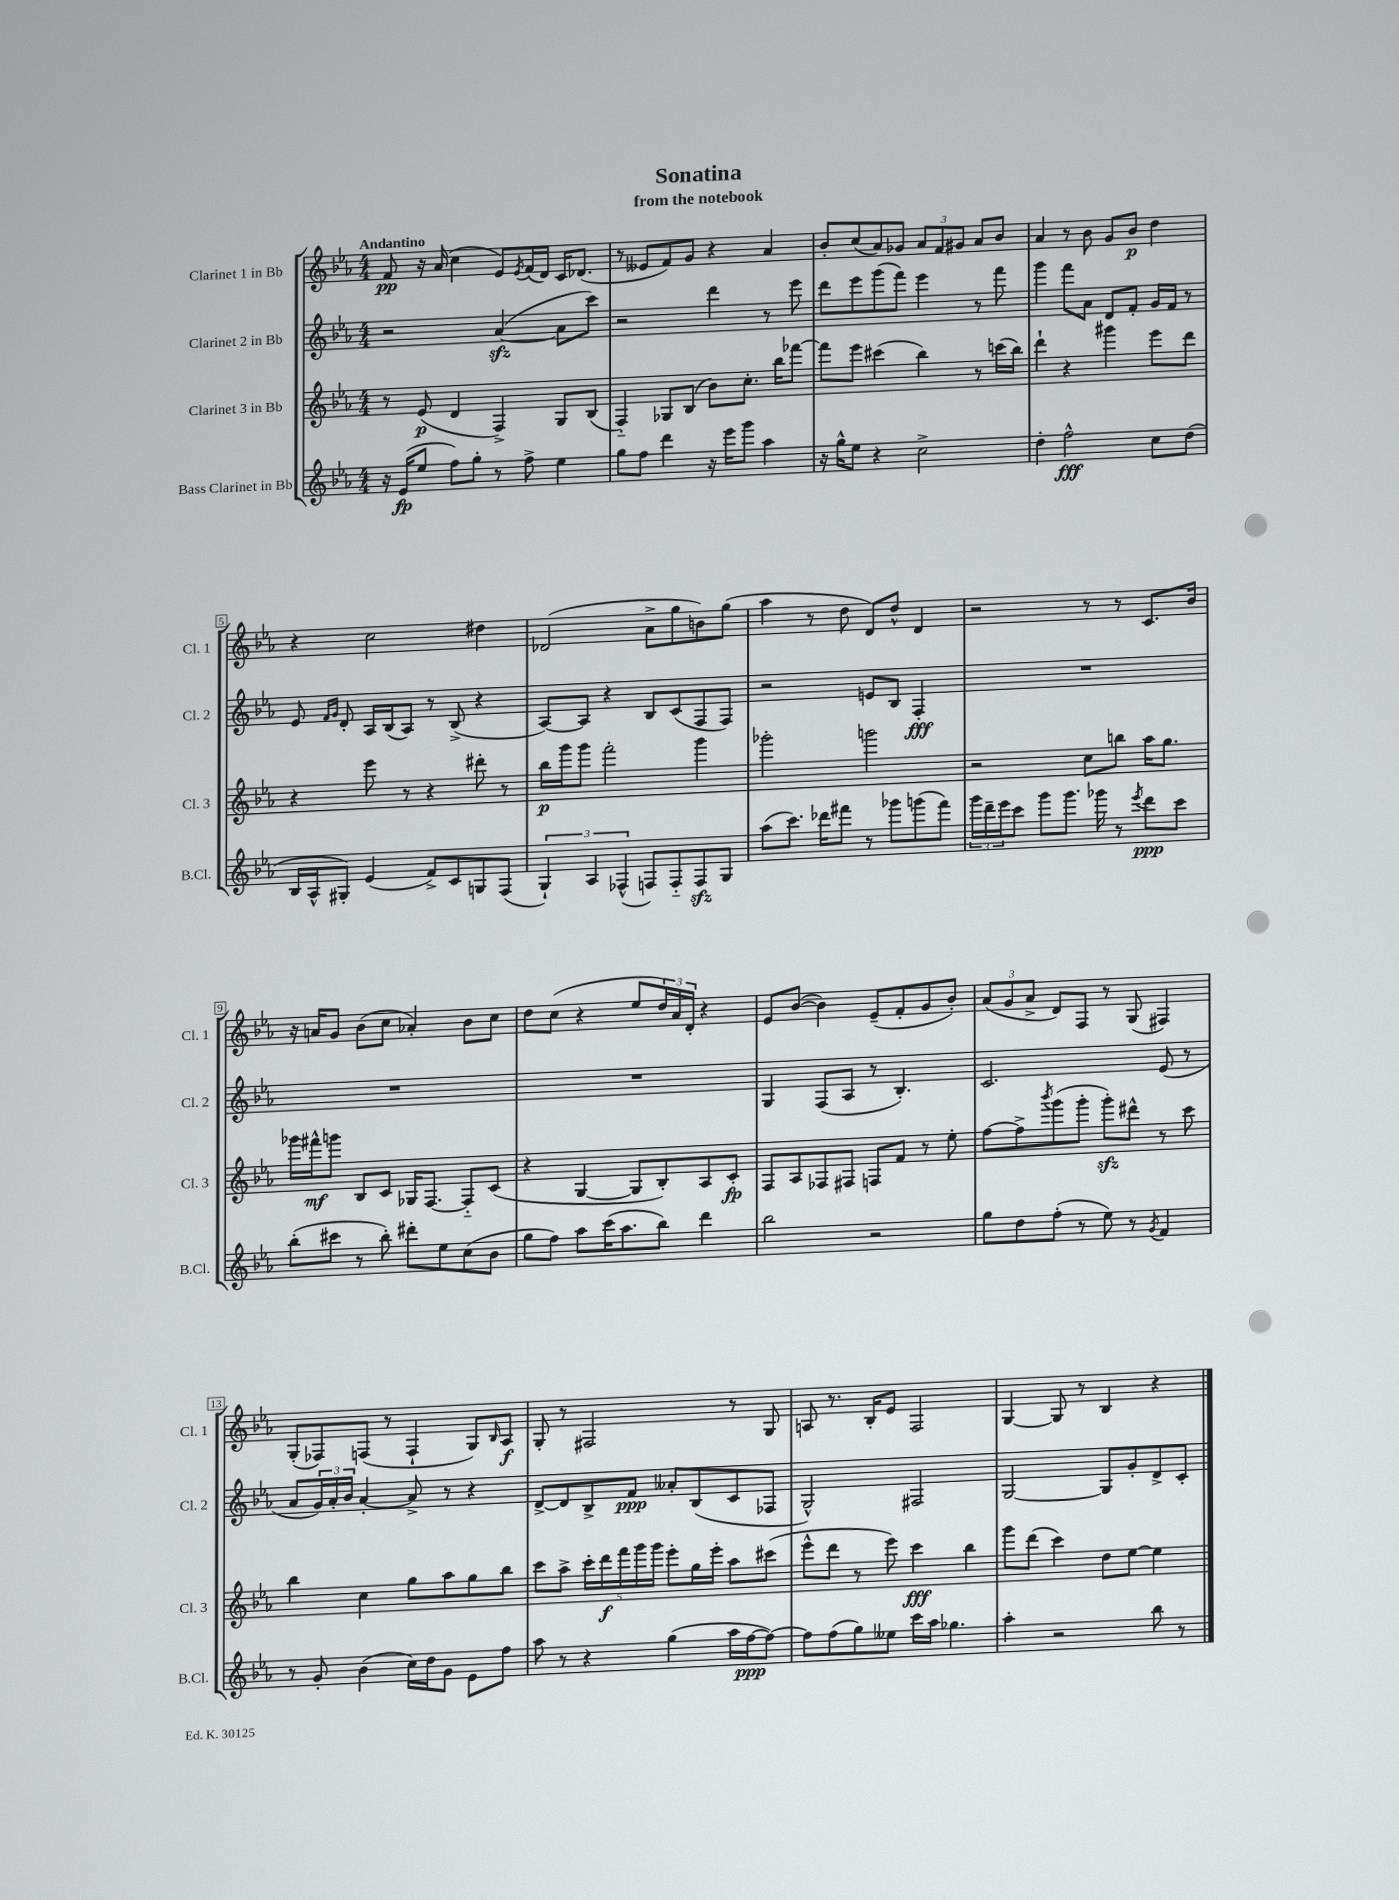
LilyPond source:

\header { title = "Sonatina" subtitle = "from the notebook" }
<<
\new StaffGroup <<
\new Staff = "s0" \with { instrumentName = "Clarinet 1 in Bb" shortInstrumentName = "Cl. 1" } {
    \clef treble \key ees \major \numericTimeSignature \time 4/4 \tempo "Andantino"
    f'8\pp r16 aes'16( c''4 ees'8) \acciaccatura { ees'8 } f'16( d'16) c'16 des'8.( |
    r8 eeses'8 f'8) g'8 r4 aes'4 |
    bes'8-. c''8( aes'8) ges'8 \tuplet 3/2 { aes'8 f'8 gis'8 } aes'8 bes'8 |
    aes'4 r8 bes'8 g'8 bes'8\p d''4 |
    r4 c''2 dis''4 |
    des'2( aes'8-> g''8 b'8) g''8( |
    aes''4 r8 d''8 d'8) d''8-^ d'4 |
    r2 r8 r8 c'8. bes'16 |
    r16 a'16 g'8 bes'8( c''8 aes'4-.) bes'8 c''8 |
    d''8 c''8( r4 ees''8 \tuplet 3/2 { d''16) aes'16 d'16-. } r4 |
    ees'8 bes'8~( bes'4) ees'8--( f'8-. g'8 bes'8-.) |
    \tuplet 3/2 { aes'8( g'8 aes'8-> } d'8) f8 r8 g8( fis4) |
    g8-.( fes8) f8( r8 f4-! g8) \grace { bes16 } aes8\f |
    g8-. r8 fis2 r8 g8 |
    a8 r8. bes16-. ees'8 f2 |
    g4~ g8 r8 bes4 r4 \bar "|." |
}
\new Staff = "s1" \with { instrumentName = "Clarinet 2 in Bb" shortInstrumentName = "Cl. 2" } {
    \clef treble \key ees \major \numericTimeSignature \time 4/4
    r2 aes'4~\sfz( aes'8 c'''8) |
    r2 d'''4 r8 ees'''8 |
    d'''8 ees'''8 g'''8( f'''8) ees'''4 r8 f'''8 |
    g'''4 f'''8 aes'8 d'8 f'8-. g'16 f'16 r8 |
    ees'8 \grace { f'16 g'16 } d'8-. aes16 bes16( aes8) r8 bes8->( r4 |
    aes8~) aes8 r4 bes8 c'8( f8 f8) |
    r2 e'8 bes8 f4-.\fff |
    R1 |
    R1 |
    R1 |
    g4 f8( aes8 r8 bes4.-.) |
    c'2. ees'8( r8 |
    aes'8 \tuplet 3/2 { g'16) aes'16-. bes'16 } aes'4~-. aes'8-> r8 r4 |
    d'8~-> d'8 bes8-> f'8\ppp aeses'8-. bes8( c'8 fes8 |
    g2-^) fis2 |
    g2~ g8 g'8-. d'8-> c'8-. \bar "|." |
}
\new Staff = "s2" \with { instrumentName = "Clarinet 3 in Bb" shortInstrumentName = "Cl. 3" } {
    \clef treble \key ees \major \numericTimeSignature \time 4/4
    r8 ees'8\p( d'4 f4->) g8 bes8( |
    f4-_) ges8 bes8( bes'8) c''8.-. bes''16 fes'''8~ |
    fes'''8 ees'''8 cis'''4( bes''4) r8 c'''16( bes''16) |
    d'''4-! r4 gis'''4 ees'''8 d'''8 |
    r4 ees'''8 r8 r4 dis'''8-. r8 |
    bes''16\p g'''16 g'''8 f'''2-. g'''4 |
    ges'''2-. g'''2 |
    r2 c''8 b''8 aes''16 g''8. |
    ges'''16 fis'''16-^\mf g'''8 bes8 c'8 ges16 f8.~ f8-_ c'8( |
    r4 g4~ g8 bes8-.) aes8 c'8-.\fp |
    f8 aes8 fes8 fis8 f8 f'8 r8 ees''8-. |
    f''8~ f''8-> \acciaccatura { bes'''8 } g'''8( g'''8-. g'''8-.\sfz) dis'''8-^ r8 c'''8 |
    bes''4 c''4 g''8 aes''8 g''8 bes''8 |
    c'''8 aes''8-> \tuplet 5/4 { c'''16-. d'''16\f f'''16 g'''16 g'''16 } ees'''8-. g''16 ees'''16-. aes''8 cis'''8( |
    ees'''8-^ d'''8 r8 ees'''8) c'''4\fff bes''4 |
    g'''8 d'''8( c'''4) d''8 ees''8~ ees''4 \bar "|." |
}
\new Staff = "s3" \with { instrumentName = "Bass Clarinet in Bb" shortInstrumentName = "B.Cl." } {
    \clef treble \key ees \major \numericTimeSignature \time 4/4
    r16 ees'16\fp( ees''8 f''8) g''8-. r8 f''8-> ees''4 |
    g''8 f''8 d'''4 r16 ees'''16 g'''8 aes''4 |
    r16 g''16-^ ees''8 r4 c''2-> |
    d''4-. f''2-^\fff c''8 d''8( |
    bes16 aes16-^ gis8-.) ees'4( f'8->) c'8 g8 f8( |
    \tuplet 3/2 { g4-!) aes4 fes4-^( } f8) f8-_ f8\sfz g8 |
    aes''8( c'''8.) des'''16 fis'''8 r8 ges'''8 g'''8( fis'''8) |
    \tuplet 3/2 { g'''16 d'''16-- ees'''16 } c'''8 g'''8 g'''8. ges'''16 r8 \acciaccatura { ees'''8 } d'''8\ppp c'''8 |
    bes''8-.( cis'''8 r8 bes''8-.) dis'''8-. ees''8 c''8( bes'8 |
    g''8 f''8) aes''8 c'''16( aes''8. bes''8) d'''4 |
    bes''2 r2 |
    g''8 d''8 f''8-.( r8 ees''8) r8 \acciaccatura { g'8 } f'4 |
    r8 g'8-. bes'4( c''16) d''16 g'8 ees'8 f''8 |
    aes''8 r8 r4 g''4( aes''16 f''16~\ppp f''8~) |
    f''8 f''8( g''8) eeses''8 c'''16 aes''16 ges''4. |
    aes''4-. r2 bes''8 r8 \bar "|." |
}
>>
>>
\layout { \context { \Score \override BarNumber.stencil = #(make-stencil-boxer 0.1 0.3 ly:text-interface::print) } }
